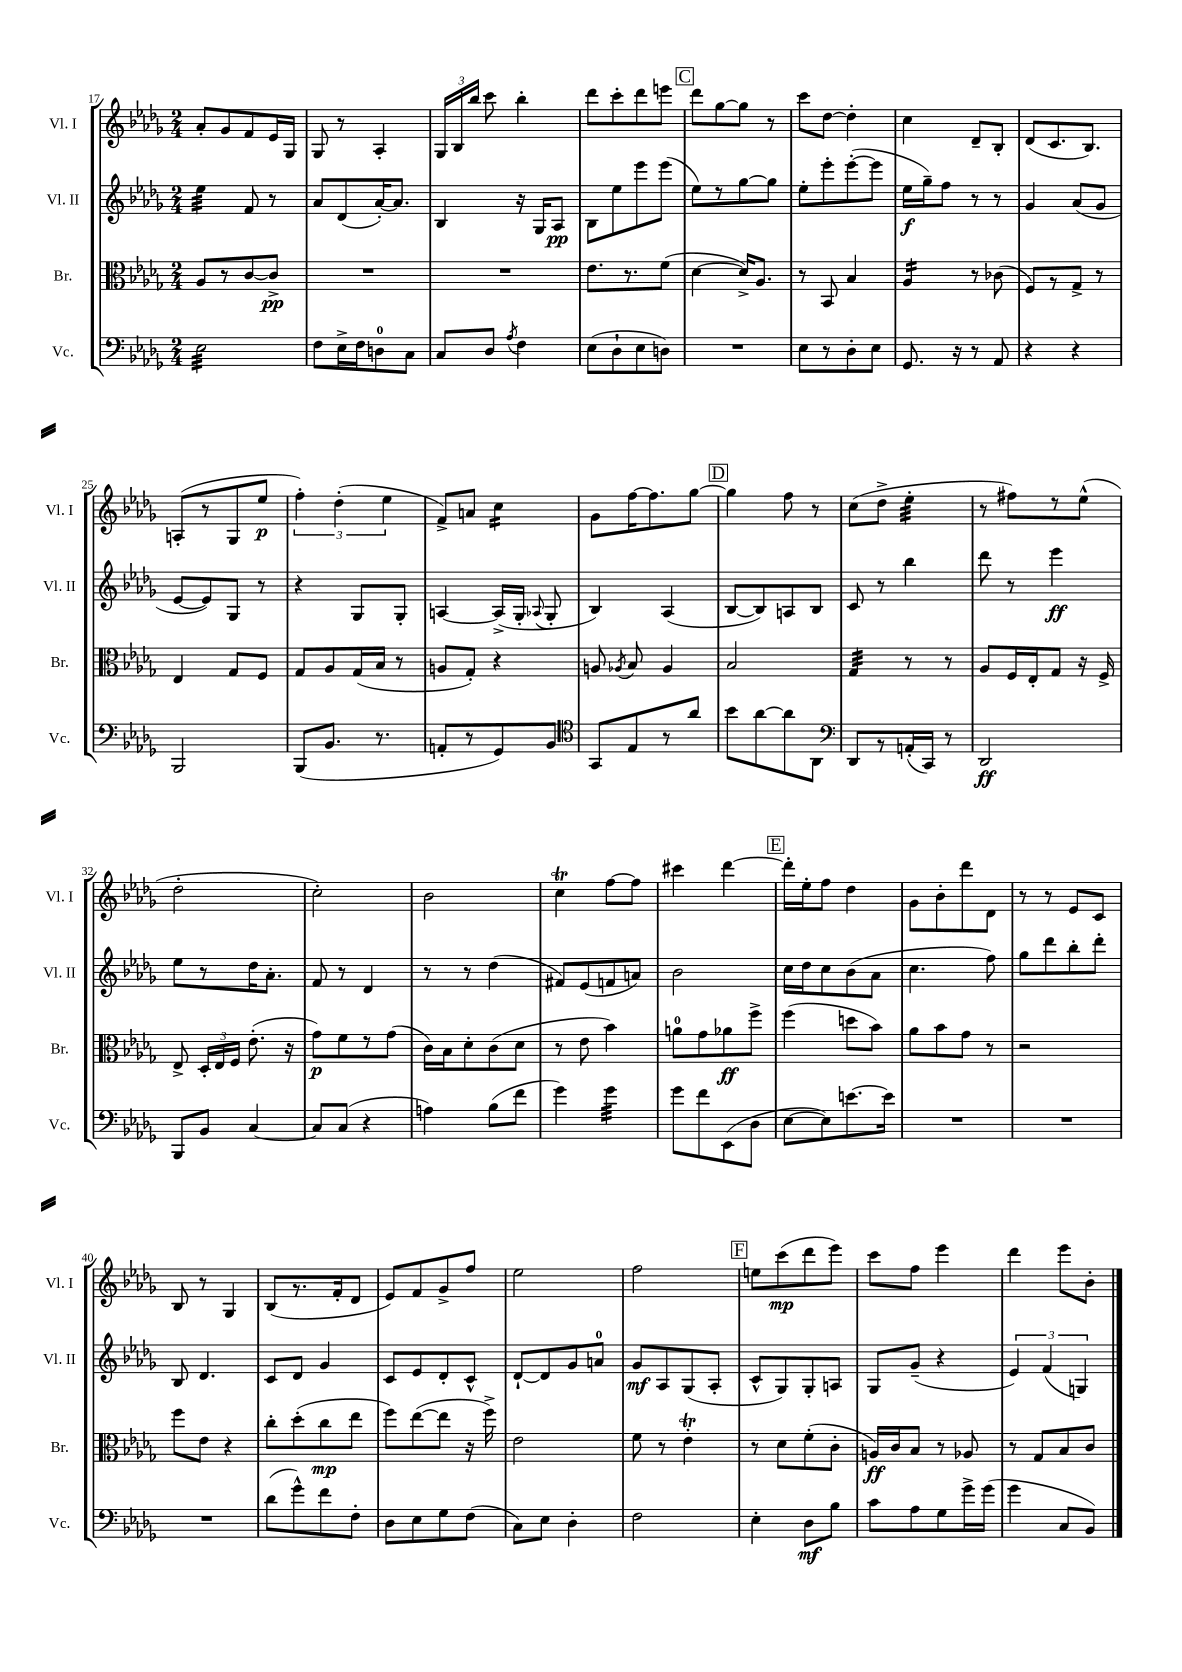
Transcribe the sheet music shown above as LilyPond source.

<<
\new StaffGroup <<
\new Staff = "s0" \with { instrumentName = "Vl. I" shortInstrumentName = "Vl. I" } {
    \clef treble \key des \major \numericTimeSignature \time 2/4
    \autoBeamOff aes'8[-. ges'8 f'8 ees'16 ges16] |
    ges8 r8 aes4-. |
    \tuplet 3/2 { ges16[ bes16 bes''16] } c'''8 bes''4-. |
    des'''8[ c'''8-. des'''8 e'''8] |
    \mark \markup { \box "C" } des'''8[ ges''8~ ges''8] r8 |
    c'''8[ des''8]~ des''4-. |
    c''4 des'8[-- bes8]-. |
    des'8[( c'8. bes8.]) |
    a8[-.( r8 ges8 ees''8]\p |
    \tuplet 3/2 { f''4-.) des''4-.( ees''4 } |
    f'8[->) a'8] c''4:16 |
    ges'8[ f''16~ f''8. ges''8]~ |
    \mark \markup { \box "D" } ges''4 f''8 r8 |
    c''8[( des''8]-> ees''4:32-. |
    r8 fis''8[) r8 ees''8]-^( |
    des''2-. |
    c''2-.) |
    bes'2 |
    c''4\trill f''8[~ f''8] |
    cis'''4 des'''4~ |
    \mark \markup { \box "E" } des'''16[-. ees''16-. f''8] des''4 |
    ges'8[ bes'8-. des'''8 des'8] |
    r8 r8 ees'8[ c'8] |
    bes8 r8 ges4 |
    bes8[( r8. f'16-. des'8] |
    ees'8[) f'8 ges'8-> f''8] |
    ees''2 |
    f''2 |
    \mark \markup { \box "F" } e''8[ c'''8\mp( des'''8 ees'''8]) |
    c'''8[ f''8] ees'''4 |
    des'''4 ees'''8[ bes'8]-. \bar "|." |
}
\new Staff = "s1" \with { instrumentName = "Vl. II" shortInstrumentName = "Vl. II" } {
    \clef treble \key des \major \numericTimeSignature \time 2/4
    \autoBeamOff ees''4:32 f'8 r8 |
    aes'8[ des'8( aes'16~-.) aes'8.] |
    bes4 r16 ges16[ aes8]\pp |
    bes8[ ees''8 ees'''8 ees'''8]( |
    \mark \markup { \box "C" } ees''8[) r8 ges''8~ ges''8] |
    ees''8[-. ees'''8-. ees'''8~-.( ees'''8] |
    ees''16[\f ges''16--) f''8] r8 r8 |
    ges'4 aes'8[( ges'8] |
    ees'8[~ ees'8) ges8] r8 |
    r4 ges8[ ges8]-. |
    a4~ a16[->( ges16]-. \appoggiatura { aes8 } ges8-. |
    bes4) aes4( |
    \mark \markup { \box "D" } bes8[~ bes8) a8 bes8] |
    c'8 r8 bes''4 |
    des'''8 r8 ees'''4\ff |
    ees''8[ r8 des''16 aes'8.]-. |
    f'8 r8 des'4 |
    r8 r8 des''4( |
    fis'8[) ees'8( f'8 a'8]) |
    bes'2 |
    \mark \markup { \box "E" } c''16[ des''16 c''8 bes'8( aes'8] |
    c''4. f''8) |
    ges''8[ des'''8 bes''8-. des'''8]-. |
    bes8 des'4. |
    c'8[ des'8] ges'4 |
    c'8[ ees'8 des'8-. c'8]-^ |
    des'8[~-! des'8 ges'8 a'8]-0 |
    ges'8[\mf aes8 ges8( aes8]-. |
    \mark \markup { \box "F" } c'8[-^ ges8) ges8-. a8] |
    ges8[ ges'8]--( r4 |
    \tuplet 3/2 { ees'4) f'4( g4) } \bar "|." |
}
\new Staff = "s2" \with { instrumentName = "Br." shortInstrumentName = "Br." } {
    \clef alto \key des \major \numericTimeSignature \time 2/4
    \autoBeamOff aes8[ r8 c'8~ c'8]->\pp |
    R2 |
    R2 |
    ees'8.[ r8. f'8]( |
    \mark \markup { \box "C" } des'4~ des'16[->) aes8.] |
    r8 bes,8 bes4 |
    aes4:16 r8 ces'8( |
    f8[) r8 ges8]-> r8 |
    ees4 ges8[ f8] |
    ges8[ aes8 ges16( bes16] r8 |
    a8[ ges8]-.) r4 |
    a8 \acciaccatura { aes8 } bes8 aes4 |
    \mark \markup { \box "D" } bes2 |
    ges4:32 r8 r8 |
    aes8[ f16 ees16-. ges8] r16 f16-> |
    ees8-> \tuplet 3/2 { des16[-. ees16 f16] } ees'8.-.( r16 |
    ges'8[\p) f'8 r8 ges'8]( |
    c'16[) bes16 des'8-. c'8( des'8] |
    r8 ees'8 bes'4) |
    a'8[-0 ges'8 aes'8\ff f''8]-> |
    \mark \markup { \box "E" } f''4( d''8[ bes'8]) |
    aes'8[ bes'8 ges'8] r8 |
    r2 |
    f''8[ ees'8] r4 |
    c''8[-. des''8-.( c''8\mp ees''8] |
    f''8[) ees''8~( ees''8] r16 f''16->) |
    ees'2 |
    f'8 r8 ees'4-.\trill |
    \mark \markup { \box "F" } r8 des'8[ f'8-.( c'8]-. |
    a16[\ff) c'16 bes8] r8 aes8 |
    r8 ges8[ bes8 c'8] \bar "|." |
}
\new Staff = "s3" \with { instrumentName = "Vc." shortInstrumentName = "Vc." } {
    \clef bass \key des \major \numericTimeSignature \time 2/4
    \autoBeamOff ees2:32 |
    f8[ ees16-> f16 d8-0 c8] |
    c8[ des8] \acciaccatura { aes8 } f4 |
    ees8[( des8-! ees8 d8]) |
    \mark \markup { \box "C" } R2 |
    ees8[ r8 des8-. ees8] |
    ges,8. r16 r8 aes,8 |
    r4 r4 |
    bes,,2 |
    bes,,8[( bes,8.] r8. |
    a,8[-. r8 ges,8) bes,8] |
    \clef tenor ges,8[ ees8 r8 aes'8] |
    \mark \markup { \box "D" } bes'8[ aes'8~ aes'8 aes,8] |
    \clef bass des,8[ r8 a,16-.( c,16]) r8 |
    des,2\ff |
    bes,,8[ bes,8] c4~ |
    c8[ c8]( r4 |
    a4) bes8[( f'8] |
    ges'4) ges'4:32 |
    ges'8[ f'8 ees,8( des8] |
    \mark \markup { \box "E" } ees8[~ ees8) e'8.~ e'16] |
    R2 |
    R2 |
    R2 |
    des'8[( ges'8-^) f'8 f8]-. |
    des8[ ees8 ges8 f8]( |
    c8[) ees8] des4-. |
    f2 |
    \mark \markup { \box "F" } ees4-. des8[\mf bes8] |
    c'8[ aes8 ges8 ges'16-> ges'16]( |
    ges'4 c8[ bes,8]) \bar "|." |
}
>>
>>
\layout { \context { \Score currentBarNumber = #17 } }
